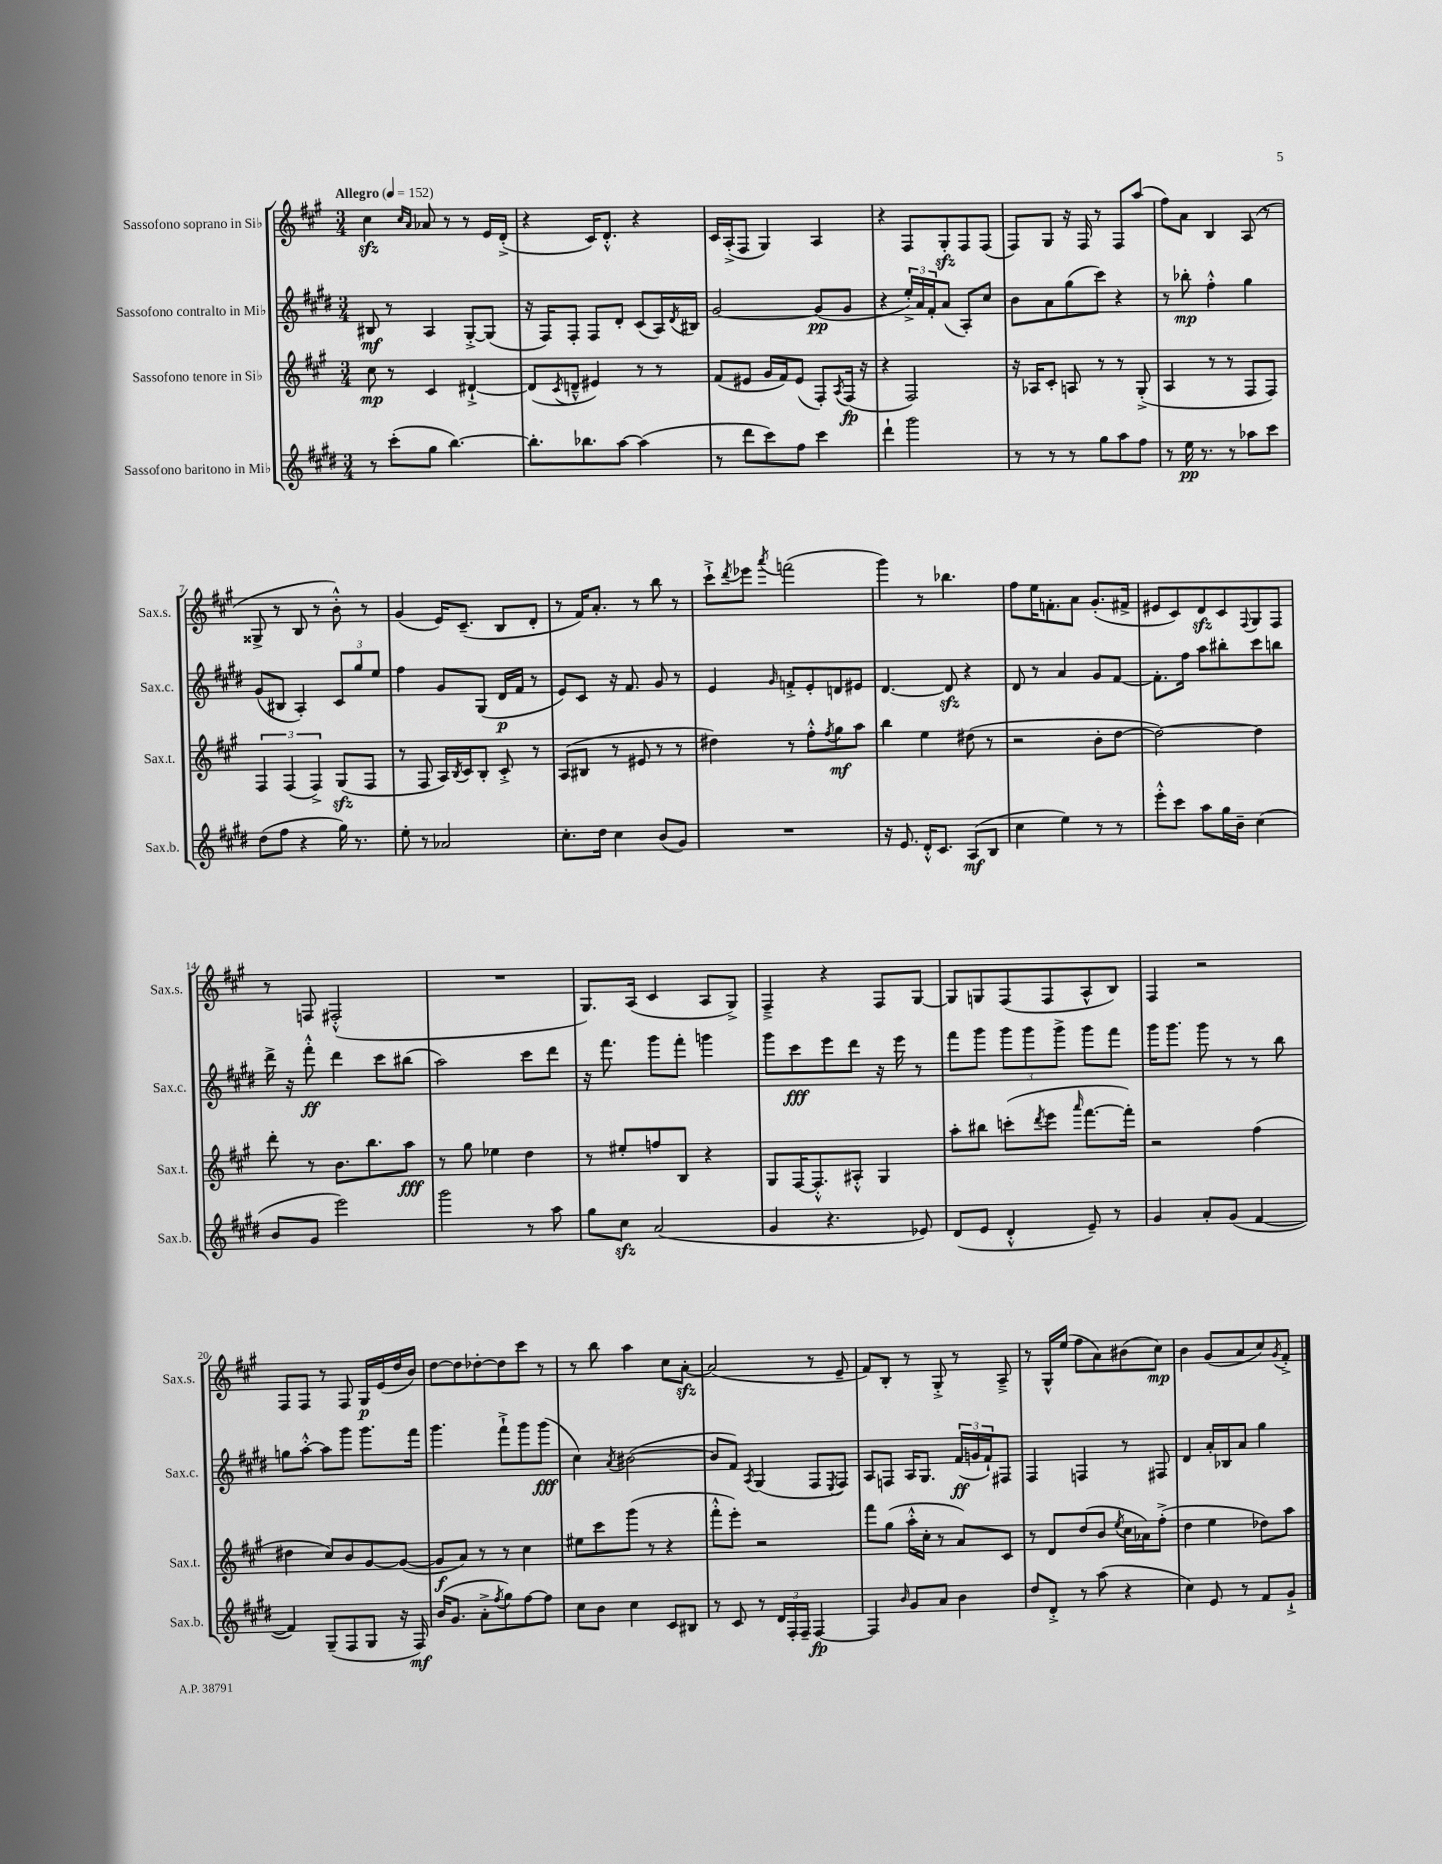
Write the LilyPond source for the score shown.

<<
\new StaffGroup <<
\new Staff = "s0" \with { instrumentName = "Sassofono soprano in Sib" shortInstrumentName = "Sax.s." } {
    \clef treble \key a \major \numericTimeSignature \time 3/4 \tempo "Allegro" 4 = 152
    cis''4\sfz \grace { cis''16 a'16 } aes'8 r8 r8 e'16 d'16-.->( |
    r4 cis'16) d'8.-.-^ r4 |
    cis'16 a16-.->( fis8 gis4) a4 |
    r4 fis8 gis8-.\sfz fis8 fis8( |
    fis8) gis8 r16 fis16 r8 fis8 a''8( |
    fis''8) a'8 b4 a8( r8 |
    gisis8-> r8 b8 r8 b'8-.-^) r8 |
    gis'4( e'16) cis'8.--( b8 d'8-. |
    r8 fis'16) a'8.-. r8 b''8 r8 |
    cis'''8-!-> \acciaccatura { d'''8 } ees'''8 \acciaccatura { a'''8 } f'''2( |
    gis'''4) r8 bes''4. |
    fis''8 e''16 f'8.-. a'8 gis'8.-.( fis'16-> |
    eis'8 cis'8) d'8\sfz cis'8 \appoggiatura { fis8 } gis8 fis8 |
    r8 f8 fis2-.-^( |
    R2. |
    gis8.) a16( cis'4 a8 gis8->) |
    fis4---> r4 fis8 gis8~ |
    gis8 g8 fis8( fis8 a8-^ b8) |
    fis4 r2 |
    fis8 fis8 r8 fis8 gis16\p e'16( d''16 b'16) |
    d''8~ d''8 des''8~-. des''8 cis'''8 r8 |
    r8 b''8 a''4 cis''8 a'8~-.\sfz |
    a'2( r8 e'8-- |
    fis'8) b8-. r8 gis8-.-> r8 a8---> |
    r8 gis16-^ e''16( fis''8 a'8) bis'8( cis''8\mp) |
    b'4 gis'8( a'8 cis''8) \acciaccatura { gis'8 } fis'8-.-> \bar "|." |
}
\new Staff = "s1" \with { instrumentName = "Sassofono contralto in Mib" shortInstrumentName = "Sax.c." } {
    \clef treble \key e \major \numericTimeSignature \time 3/4
    bis8\mf r8 a4 gis8~-.-> gis8( |
    r16 fis16) fis8-. fis8 dis'8-. cis'8( a16) \acciaccatura { dis'8 } bis16 |
    gis'2~ gis'8\pp( gis'8 |
    r4 \tuplet 3/2 { e''16-.->) a'16 fis'16-. } a'8( a8-.) cis''8 |
    b'8 a'8 gis''8( cis'''8) r4 |
    r8 bes''8-.\mp fis''4-.-^ gis''4 |
    gis'8( bis8 a4-.) \tuplet 3/2 { cis'8 gis''8 e''8 } |
    fis''4 gis'8 gis8( dis'16\p fis'16 r8 |
    e'8) cis'8 r16 fis'8. gis'8 r8 |
    e'4 \grace { gis'16 } f'8-.-> e'8-. d'8 eis'8 |
    dis'4.~ dis'8\sfz r4 |
    dis'8 r8 a'4 gis'8 fis'8~ |
    fis'8.-. fis''16 a''8 bis''8-. cis'''8 b''8 |
    dis'''16-> r16 fis'''8-.-^\ff dis'''4 cis'''8 bis''8( |
    a''2) cis'''8 dis'''8 |
    r16 fis'''8. gis'''8 fis'''8-. g'''4 |
    gis'''8 cis'''8\fff e'''8 dis'''8 r16 e'''16 r8 |
    fis'''8 gis'''8 \tuplet 3/2 { gis'''8 gis'''8 gis'''8-> } gis'''8 fis'''8 |
    gis'''16 gis'''8. gis'''8 r8 r8 b''8 |
    g''8 a''8~-.-^ a''8 gis'''8 gis'''8. fis'''16 |
    gis'''4. fis'''8-!-> gis'''8 gis'''8\fff( |
    cis''4) \acciaccatura { a'8 } bis'2~( |
    bis'8 fis'8) \acciaccatura { a8 } gis4( fis8 \acciaccatura { e8 } fis8) |
    a8 f8 a16 gis8. \tuplet 3/2 { fis'16\ff( g'16 fis'16-!) } fis8 |
    fis4 f4 r8 fis8 |
    dis'4 a'16-. bes16 a'8 gis''4 \bar "|." |
}
\new Staff = "s2" \with { instrumentName = "Sassofono tenore in Sib" shortInstrumentName = "Sax.t." } {
    \clef treble \key a \major \numericTimeSignature \time 3/4
    cis''8\mp r8 cis'4 dis'4~-!-> |
    dis'8( \acciaccatura { cis'8 } d'8---^ eis'4) r8 r8 |
    fis'8( eis'8 gis'16 fis'16) eis'8( fis8-.) \acciaccatura { a8 } fis16\fp( r16 |
    r4 fis2) |
    r16 aes16 cis'8-. a8 r8 r8 gis8-.->( |
    a4 r8 r8 fis8 fis8) |
    \tuplet 3/2 { fis4 fis4( fis4->) } gis8\sfz( fis8 |
    r8 fis8 a16) \acciaccatura { b8 } cis'16 b8-. cis'8-.-> r8 |
    a8( bis8 r8 eis'8 r8 r8 |
    dis''4) r8 fis''8-.-^ \acciaccatura { fis''8 } gis''8\mf a''8 |
    b''4 e''4 dis''8( r8 |
    r2 b'8-. d''8~ |
    d''2~) d''4 |
    d'''8-. r8 b'8. b''8. a''8\fff |
    r8 gis''8 ees''4 d''4 |
    r8 eis''8-. f''8 b8 r4 |
    gis8 fis16~ fis8.-.-^ ais8-.-^ gis4 |
    a''8-. bis''8 c'''8-.( \acciaccatura { d'''8 } e'''8 \grace { a'''16 } fis'''8.~ fis'''16-.) |
    r2 fis''4( |
    dis''4 cis''8) b'8 gis'8~ gis'8~( |
    gis'8\f a'8) r8 r8 cis''4 |
    eis''8 cis'''8 gis'''8( r8 r4 |
    fis'''8-.-^ e'''8-.) r2 |
    fis'''8 gis''8( a''16-.-^ cis''16-. r8 a'8) cis'8 |
    r8 d'8 d''8( b'8 \acciaccatura { e''8 } cis''16 aes'16) fis''8-.->( |
    d''4 e''4 des''8) a''8 \bar "|." |
}
\new Staff = "s3" \with { instrumentName = "Sassofono baritono in Mib" shortInstrumentName = "Sax.b." } {
    \clef treble \key e \major \numericTimeSignature \time 3/4
    r8 cis'''8-.( gis''8 b''4.~) |
    b''8.-. bes''8. a''8~ a''4( |
    r8 dis'''8 cis'''8) fis''8 cis'''4 |
    dis'''4-! gis'''2 |
    r8 r8 r8 gis''8 a''8 fis''8 |
    r8 e''16\pp r8. r8 aes''8 cis'''8 |
    dis''8( fis''8 r4 gis''16) r8. |
    e''8-. r8 aes'2 |
    cis''8.-. dis''16 cis''4 b'8( gis'8) |
    R2. |
    r16 e'8. dis'16-.-^ cis'8. a8\mf( b8 |
    cis''4 e''4) r8 r8 |
    e'''8-.-^ cis'''8 a''8 gis''16 b'16-- cis''4( |
    b'8 gis'8 e'''2) |
    gis'''2 r8 a''8 |
    gis''8 cis''8\sfz a'2( |
    gis'4 r4. ees'8) |
    dis'8( e'8 dis'4-.-^ e'8--) r8 |
    gis'4 a'8-. gis'8( fis'4~ |
    fis'4) gis8--( fis8 gis8 r16 fis16\mf) |
    b'16( gis'8. a'8-.-> \acciaccatura { fis''8 } gis''8) fis''8~ fis''8 |
    cis''8 b'8 cis''4 cis'8 bis8 |
    r8 cis'8 r8 \tuplet 3/2 { dis'16 fis16-. fis16-- } fis4~\fp |
    fis4 \grace { b'16 } gis'8 a'8 b'4 |
    dis''8 dis'8-.-> r8 a''8( r4 |
    cis''4) e'8 r8 fis'8 gis'8-!-> \bar "|." |
}
>>
>>
